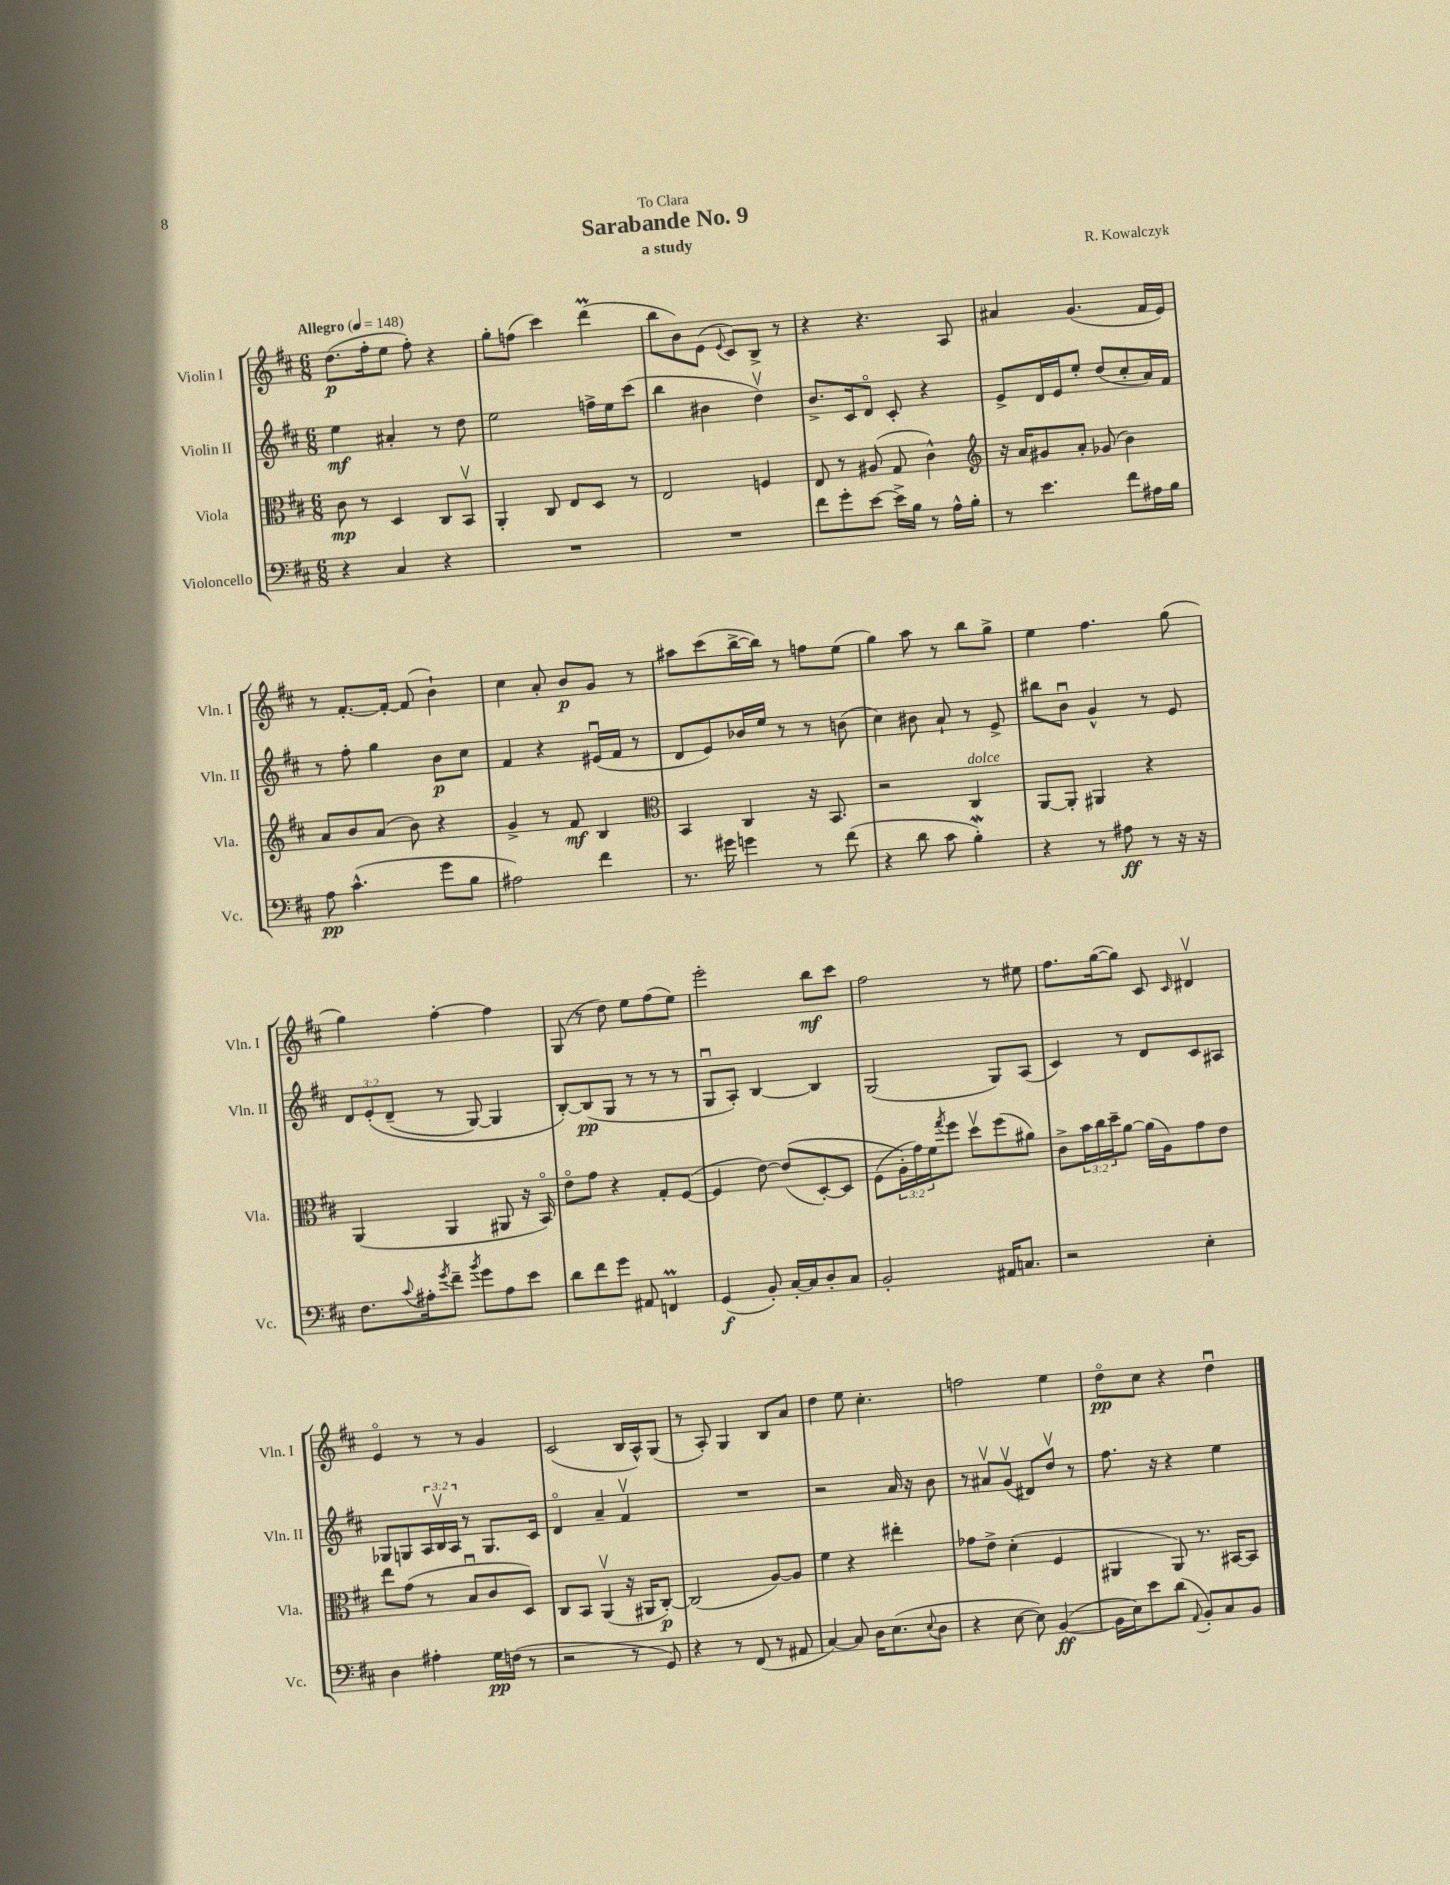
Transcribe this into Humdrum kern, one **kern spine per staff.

**kern	**kern	**kern	**kern
*staff4	*staff3	*staff2	*staff1
*clefF4	*clefC3	*clefG2	*clefG2
*k[f#c#]	*k[f#c#]	*k[f#c#]	*k[f#c#]
*M6/8	*M6/8	*M6/8	*M6/8
*MM148	*MM148	*MM148	*MM148
4r	8c#	4ee	(8.dd
.	8r	.	.
.	.	.	16ff#'
4C#	4D	4a#'	8ee
.	.	.	8ff#')
4r	8C#	8r	4r
.	8BBv	8dd	.
=	=	=	=
2.r	4AA'	2ee	8gg'
.	.	.	(8ff
.	8C#	.	4ccc#)
.	8E	.	.
.	8D	16ff^	(4ddd
.	.	16ee	.
.	8r	(8ccc#	.
=	=	=	=
2.r	2E	4bb	8bb
.	.	.	8b)
.	.	4b#	(8e
.	.	.	8qqe
.	.	.	8c#)
.	4F	4ddv)	8B^
.	.	.	8r
=	=	=	=
8f#	8E	8.b^	4r
8g'	8r	.	.
.	.	16c#	.
[8e	(8A#	8do	4.r
16e^]	8G	8c#'	.
16B	.	.	.
8r	4c#^^)	4r	.
16A^^	.	.	8A
16B'	.	.	.
=	=	=	=
*	*clefG2	*	*
8r	16r	8e^	4a#
.	16a	.	.
4.e	8g#	16d	.
.	.	16e	.
.	8a'	8ee'	(4.g
.	(8g-	(8dd	.
8f#	4b)	8cc#'	.
16A#	.	16a)	16f#
16B	.	16f#	16e)
=	=	=	=
8A	8a	8r	8r
(4.c#^^	8b	8ff#'	[8.f#'
.	(8a	4gg	.
.	.	.	16f#'_
.	8b)	.	(8f#]
8g	4r	8b	4b`)
8B	.	8cc#	.
=	=	=	=
2A#)	4g^	4f#	4cc#
.	8r	4r	8a'
.	8f#	.	8b
4f#	4B	(16e#u	8g
.	.	16f#	.
.	.	8r	8r
=	=	=	=
*	*clefC3	*	*
8.r	4BB	8d	8aa#
.	.	8e)	(8ccc#
16g#	.	.	.
4g	4C#	16b-	[16bb^
.	.	16ee	16bb])
.	.	8r	8r
8r	16r	8r	8ff
.	8.BB	.	.
(8f#	.	(8b	(8ee
=	=	=	=
4r	2r	4cc#)	4gg)
8d	.	8b#	8aa
8c#	.	8a`	8r
4B')	4C#	8r	8bb
.	.	8e^	8gg^
=	=	=	=
4r	[8AA	8bb#	4ee
.	8AA']	8bu	.
8r	4AA#	4g^^	4.ff#
8A#	.	.	.
8r	4r	8r	.
16r	.	8e	(8gg
16r	.	.	.
=	=	=	=
8.F#	(4AA	12d	4gg)
.	.	&(12e'	.
.	.	(12d~	.
8qqc#	.	.	.
16A#'	.	.	.
8qg	.	.	.
8f#~	4AA	8r	[4ff#'
8qb	.	.	.
8g	.	[8G)	.
8A#	8AA#	4G]	4ff#]
8e	16r	.	.
.	16BBo)	.	.
=	=	=	=
8d	8eo	[8B'&)	(8G
8f#	8g	(8B]	8r
8g	4r	8G	8dd)
8AA#	.	8r	8ee
4FF	8G'	8r	(8ff#
.	([8F#	8r	8ee)
=	=	=	=
(4GG	4F#]	8Gu	2eee'
.	.	8A')	.
8BB')	[8e)	[4B	.
[16C#'	&((8e]	.	.
16C#]	.	.	.
8D'	[8D')	4B]	8bb
8C#	8D]	.	8ccc#
=	=	=	=
2BB'	(8F#	(2G	2ff#
.	24A'&)	.	.
.	24g)	.	.
.	24f#	.	.
.	8qgg	.	.
.	8ff#	.	.
.	8ddv	.	.
16AA#	(8ff#	8G)	8r
8.C	.	.	.
.	8a#)	(8A	8ee#
=	=	=	=
2r	8c#^	4c#)	8.ff#
.	24b	.	.
.	24cc#	.	.
.	.	.	([16gg
.	24dd~	.	.
.	[8a	8r	8gg])
.	(16a]	8d	8c#
.	16A)	.	.
.	.	.	16qqc#
4E'	8g	8c#	4d#v
.	8e	8A#	.
=	=	=	=
4D	8ee	8G-	4eo
.	(8g	8G	.
4A#'	8r	24A	8r
.	.	24Bv	.
.	.	24A	.
.	8Bu	8r	8r
16G	8c#	8.G	4g
(16F	.	.	.
8r	8D)	.	.
.	.	16c#	.
=	=	=	=
2r	8C#	4do	(2c#
.	8BB	.	.
.	(4AAv	4a~	.
8r	16r	4f#v	16B
.	16AA#	.	16A^^)
8GG)	[8C#')	.	(8G
=	=	=	=
4r	(2C#]	2.r	8r
.	.	.	8A')
8r	.	.	4G
(8FF#	.	.	.
8r	[8A)	.	8B
8AA#	8A]	.	8a
=	=	=	=
[4C#)	4f#	2r	4dd
8C#]	4r	.	8ee
16D	.	.	4.cc#'
(8.E	.	.	.
.	4ee#'	16a	.
.	.	16r	.
8qqE	.	.	.
8D	.	8b	.
=	=	=	=
4r	8g-	8r	2ff
.	8e^	8a#v	.
[8E	(4d'	(8gv	.
8E])	.	8d#)	.
([4BB	4F#	8ddv	4ee
.	.	8r	.
=	=	=	=
16BB]	4AA#	8.ff#	8ddo
16E)	.	.	.
8e	.	.	8cc#
.	.	16r	.
(8d	8AA#)	4r	4r
8qqAA	.	.	.
8BB')	8.r	.	.
8C#	.	4ee	4ddu
.	[16BB#	.	.
8BB	8BB#]	.	.
==	==	==	==
*-	*-	*-	*-
